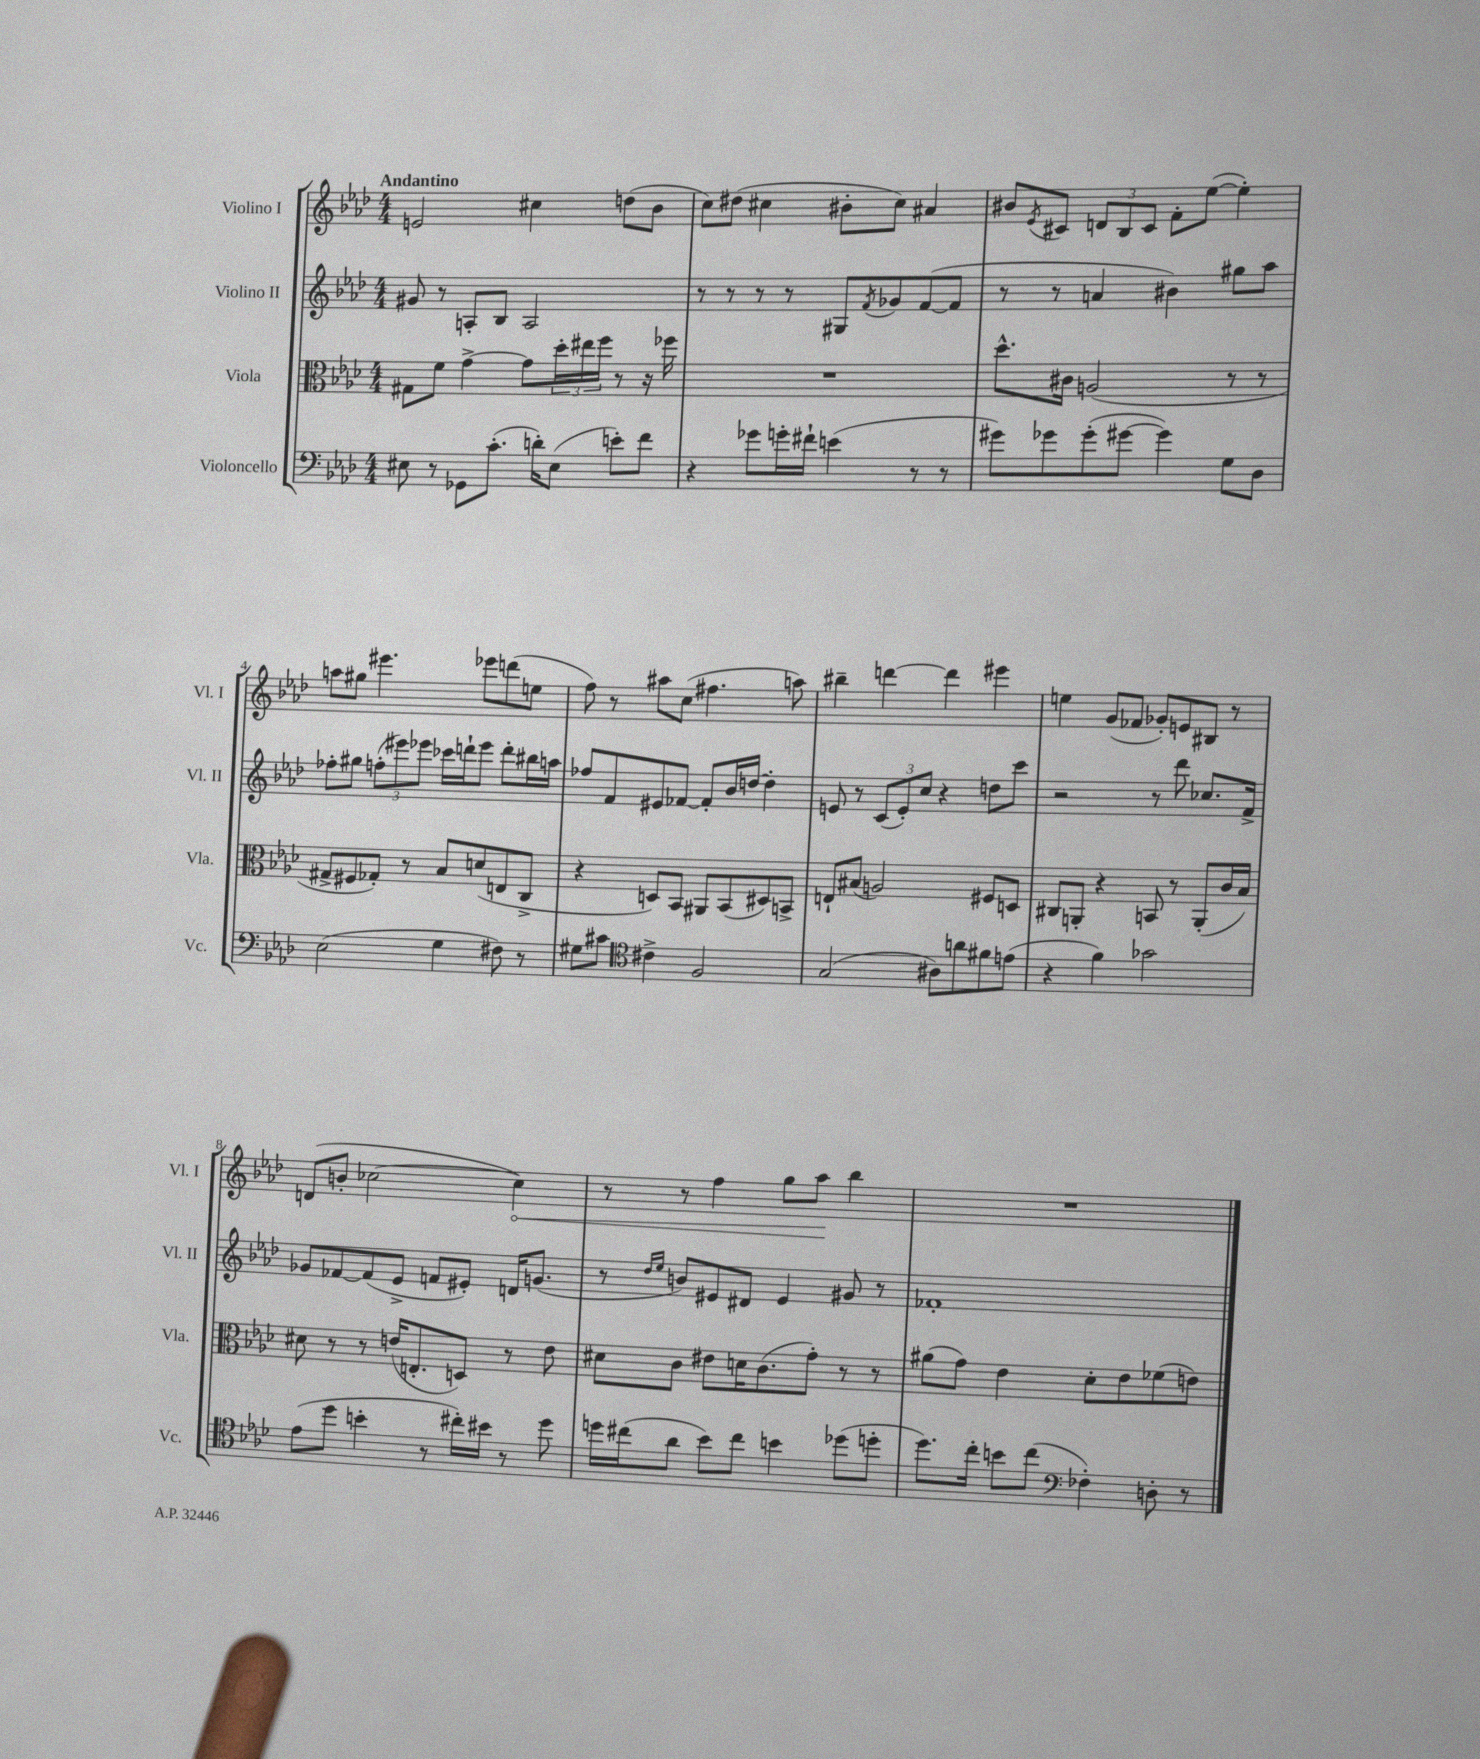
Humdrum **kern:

**kern	**kern	**kern	**kern	**dynam
*part4	*part3	*part2	*part1	*part1
*staff4	*staff3	*staff2	*staff1	*staff1
*I"Violoncello	*I"Viola	*I"Violino II	*I"Violino I	*
*I'Vc.	*I'Vla.	*I'Vl. II	*I'Vl. I	*
*clefF4	*clefC3	*clefG2	*clefG2	*
*k[b-e-a-d-]	*k[b-e-a-d-]	*k[b-e-a-d-]	*k[b-e-a-d-]	*
*M4/4	*M4/4	*M4/4	*M4/4	*
=1	=1	=1	=1	=1
!	!	!	!LO:TX:a:B:t=Andantino	!
8E#X\	8G#X\L	8g#X/	2en/	.
8r	8f\J	8r	.	.
8GG-X\L	[4g^\	8An'/L	.	.
(8.c'\J	.	8B-/J	.	.
.	8g\L]	2A/	4cc#X\	.
16dn'\KL)	.	.	.	.
(8E#\J	24dd-'\L	.	.	.
.	24ee#X\	.	.	.
.	24ff\JJ	.	.	.
8en'\L)	8r	.	(8ddn\L	.
8f\J	16r	.	8b-\J	.
.	16ff-X\	.	.	.
=2	=2	=2	=2	=2
4r	1r	8r	8cc\L)	.
.	.	8r	(8dd#X\J	.
8g-X\L	.	8r	4cc#X\	.
16gn'\L	.	8r	.	.
16f#X`\JJ	.	.	.	.
(4en\	.	8G#X/L	8b#X'\L	.
.	.	8qf/	.	.
.	.	8g-X/	8cc#\J)	.
8r	.	([8f/	4a#X/	.
8r	.	8f/J]	.	.
=3	=3	=3	=3	=3
8g#X\L)	8.dd-^^\L	8r	8b#X/L	.
.	.	.	8qe-/	.
8g-X\	.	8r	8c#X/J	.
.	16c#X\Jk	.	.	.
(8g-'\	(2An/	4an/	12dn/L	.
.	.	.	12B-/	.
[8g#X\J	.	.	.	.
.	.	.	12c#/J	.
4g#\])	.	4b#X\)	8f'\L	.
.	.	.	([8ee-\J	.
8G\L	8r	8gg#X\L	4ee-'\])	.
8D-\J	8r	8aa-\J	.	.
!!LO:LB:g=z
=4	=4	=4	=4	=4
(2E-\	8G#X^/L	8ff-X'\L	8aan\L	.
.	8F#X/	8gg#X\J	8gg#X\J	.
.	8G-X'/J)	(12ffn'\L	4.eee#X\	.
.	.	12eee#X\)	.	.
.	8r	.	.	.
.	.	12eee-X\J	.	.
4G\	8B-/L	16ccc-X\LL	.	.
.	.	16dddn`\J	.	.
.	(8dn/	8eee-\J	8eee-X\L	.
8F#X\)	8En/	8ddd'\L	(8dddn\	.
8r	8C^/J	16bb#X\L	8een\J	.
.	.	16aan\JJ	.	.
=5	=5	=5	=5	=5
8G#X\L	4r	8ff-X/L	8ff\)	.
8c#X\J	.	8f/	8r	.
*clefC4	*	*	*	*
4c#X^\	8Dn/L)	8e#X/	8aa#X\L	.
.	8BB-/J	[8f-X/J	(8cc\J	.
2F/	8AA#X/L	8f-'/L]	4.ff#X\	.
.	(8BB-/	16b-/L	.	.
.	.	[16ddn/JJ	.	.
.	8D#X/)	4dd'\]	.	.
.	8BBn^/J	.	8aan\)	.
=6	=6	=6	=6	=6
(2G/	8En`/L	8en/	4bb#X~\	.
.	(8B#X/J	8r	.	.
.	2An/)	(12c/L	[4dddn\	.
.	.	12e'/)	.	.
.	.	12cc/J	.	.
8A#X\L)	.	4r	4ddd\]	.
8an\	.	.	.	.
8f#X\	8F#X/L	8ddn\L	4eee#X\	.
(8en\J	8Dn/J	8ccc\J	.	.
=7	=7	=7	=7	=7
4r	8C#X/L	2r	4een\	.
.	8AAn'/J	.	.	.
4f\)	4r	.	(8g/L	.
.	.	.	8f-X/J	.
2g-X\	8BBn/	8r	8g-X'/L)	.
.	8r	8ddd-\	8en/	.
.	(8AA'/L	8.cc-X/L	8B#X/J	.
.	16c/L	.	8r	.
.	16B-/JJ)	16f^/Jk	.	.
!!LO:LB:g=z
=8	=8	=8	=8	=8
(8e-\L	8d#X\	8g-X/L	(8dn/L	.
8dd-\J	8r	[8f-X/	8bn'/J	.
4bn'\	8r	(8f-/]	[2cc-X\	.
.	(16en/KL	8e-^/J	.	.
.	8.En'/	.	.	.
8r	.	8fn/L	.	.
16cc#X'\LL)	8Dn/J)	8e#X'/J)	.	.
16b#X\JJ	.	.	.	.
!	!	!	!	!LO:HP:b
8r	8r	16dn/KL	4cc-\])	<
.	.	(8.gn/J	.	.
8dd-\	8e\	.	.	.
=9	=9	=9	=9	=9
16ddn\LL	8d#X\L	8r	8r	.
(16cc#X\J	.	.	.	.
.	.	16qqdd-/LL	.	.
.	.	16qqee-/JJ	.	.
8a-\J	8c\J	8bn/L)	8r	.
8b-\L)	8e#X\L	8e#X/	4ff\	.
8cc#\J	16dn\K	8d#X/J	.	.
.	(8.c\	.	.	.
4bn\	.	4e#/	8gg\L	.
.	8g'\J)	.	8aa-\J	.
(8dd-X\L	8r	8g#X/	4bb-\	[
8ddn'\J	8r	8r	.	.
=10	=10	=10	=10	=10
8.dd-\L)	(8a#X\L	1f-X'	1r	.
.	8g\J)	.	.	.
16cc'\Jk	.	.	.	.
8bn\L	4e-\	.	.	.
(8cc\J	.	.	.	.
*clefF4	*	*	*	*
4F-X'\)	8d-'\L	.	.	.
.	8e-\	.	.	.
8Dn'\	(8f-X\	.	.	.
8r	8en\J)	.	.	.
==	==	==	==	==
*-	*-	*-	*-	*-
